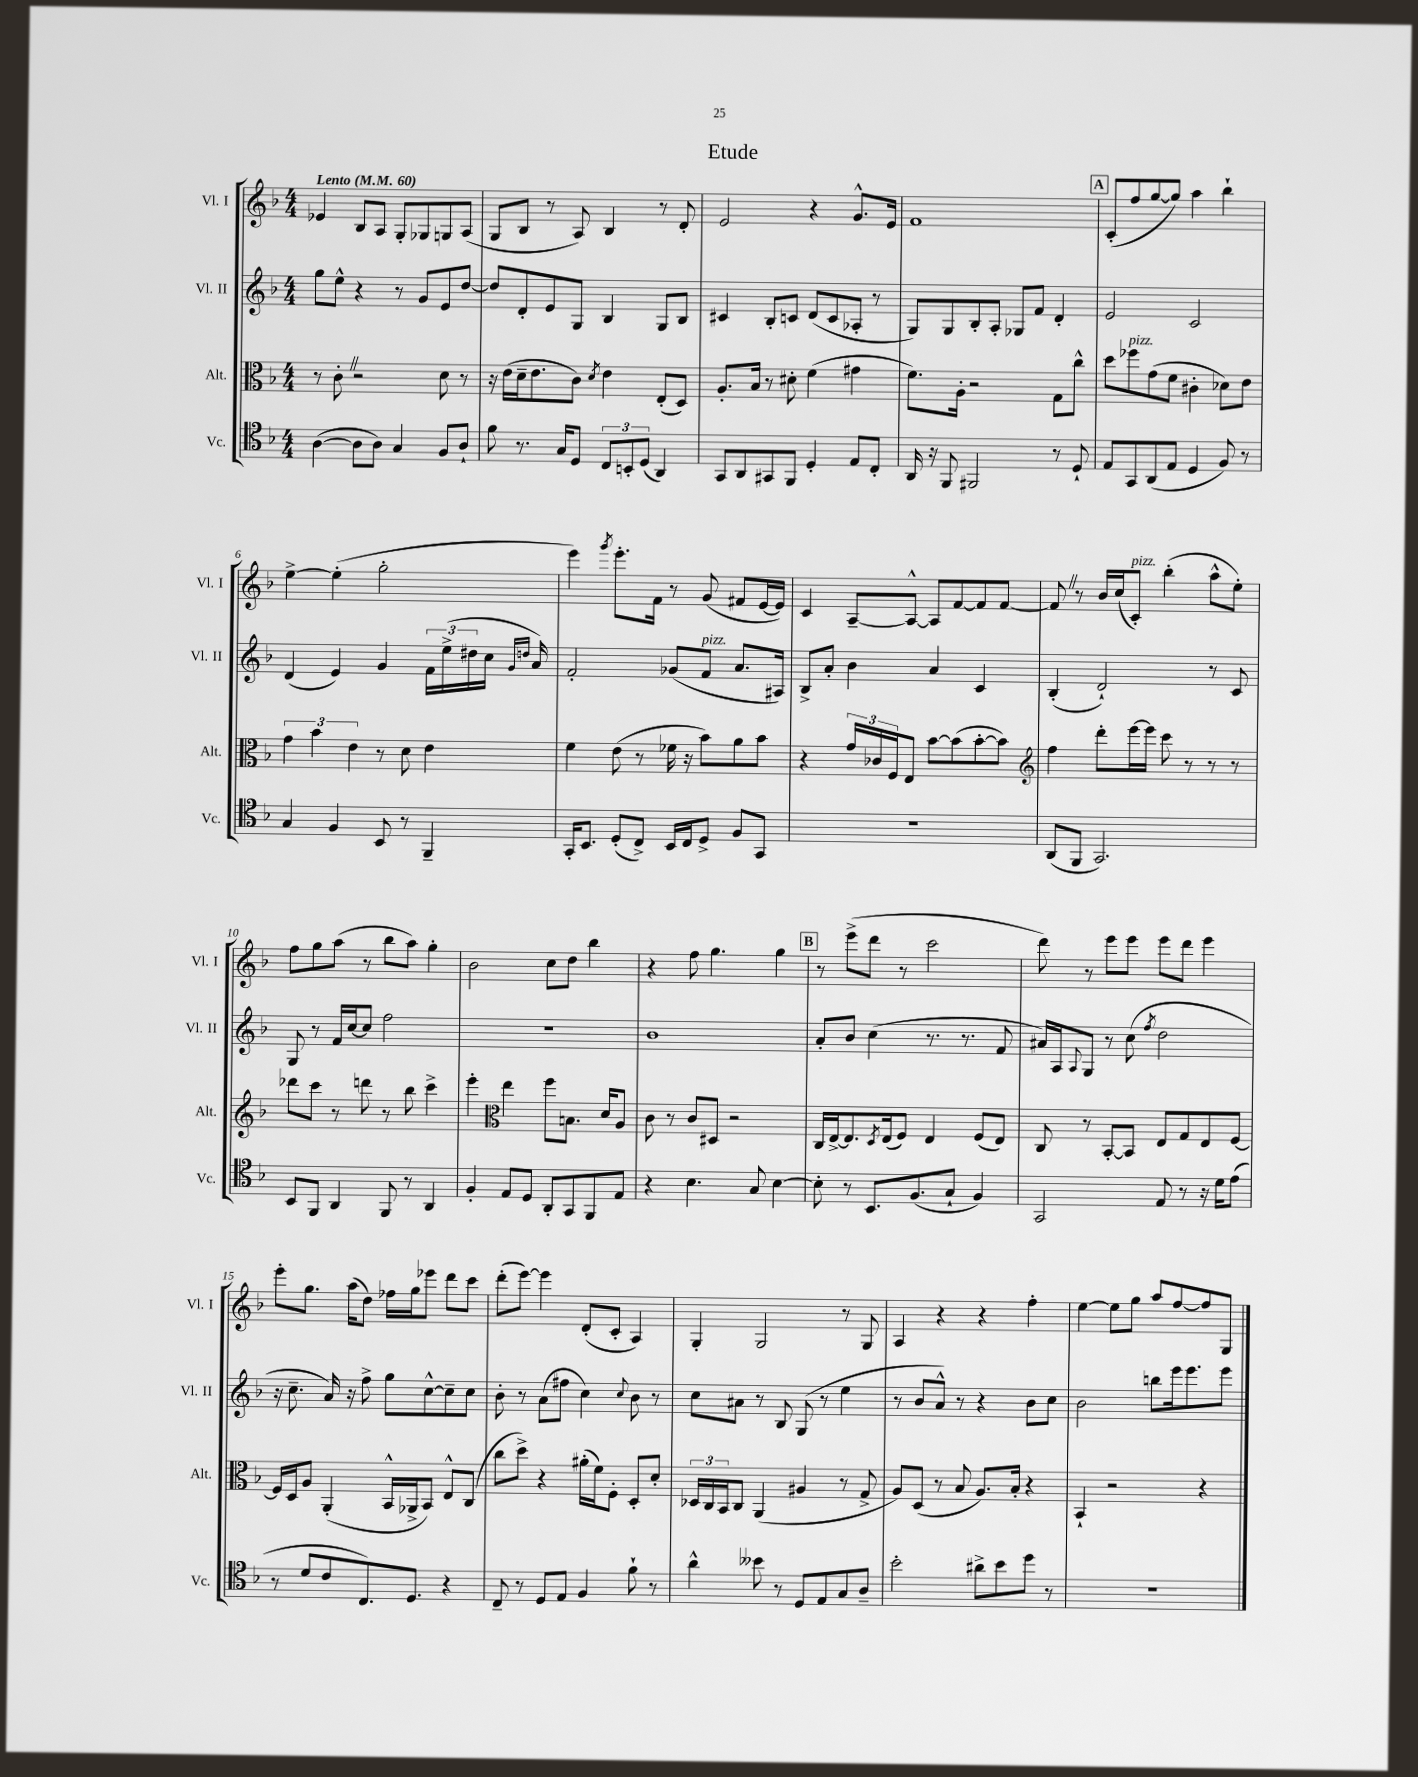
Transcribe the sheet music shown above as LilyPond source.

\header { title = "Etude" }
<<
\new StaffGroup <<
\new Staff = "s0" \with { instrumentName = "Vl. I" shortInstrumentName = "Vl. I" } {
    \clef treble \key f \major \numericTimeSignature \time 4/4 \tempo "Lento" 4 = 60
    ees'4 bes8 a8 g8-. ges8 g8 a8( |
    g8 bes8 r8 a8) bes4 r8 d'8-. |
    e'2 r4 g'8.-^ e'16 |
    f'1 |
    \mark \markup { \box "A" } c'8-.( f''8 g''8~ g''8) a''4 bes''4-! |
    e''4~-> e''4-.( g''2-. |
    e'''4) \acciaccatura { g'''8 } e'''8.-. f'16 r8 g'8( fis'8 e'16~ e'16) |
    c'4 a8~-- a8~-^ a8 f'8~ f'8 f'8~ |
    f'8 \once \override BreathingSign.text = \markup { \musicglyph "scripts.caesura.straight" } \breathe r8 bes'16 c''16( c'8-.^\markup { \italic "pizz." }) bes''4-.( a''8-^ e''8-.) |
    f''8 g''8 a''8( r8 bes''8 a''8) g''4-. |
    bes'2 c''8 d''8 bes''4 |
    r4 f''8 g''4. g''4 |
    \mark \markup { \box "B" } r8 e'''8->( d'''8 r8 c'''2 |
    d'''8) r8 e'''8 e'''8 e'''8 d'''8 e'''4 |
    e'''8-. g''8. a''16( d''8) fes''16 g''16 ees'''8 d'''8 c'''8 |
    d'''8-.( e'''8~) e'''4 d'8-.( c'8-. a4) |
    g4-. g2 r8 g8 |
    a4 r4 r4 f''4-. |
    e''4~ e''8 g''8 a''8 f''8~ f''8 g8 \bar "|." |
}
\new Staff = "s1" \with { instrumentName = "Vl. II" shortInstrumentName = "Vl. II" } {
    \clef treble \key f \major \numericTimeSignature \time 4/4
    g''8 e''8-^ r4 r8 g'8 e'8 d''8~ |
    d''8 d'8-. e'8 g8 bes4 g8 bes8 |
    cis'4 bes8-. c'8 d'8( c'8 aes8-. r8 |
    g8) g8 bes8-. a8-. ges8 f'8 d'4-. |
    \mark \markup { \box "A" } e'2 c'2 |
    d'4( e'4) g'4 \tuplet 3/2 { f'16 e''16->( dis''16 } c''16 \grace { g'16 d''16 } a'16) |
    f'2-. ges'8( f'8^\markup { \italic "pizz." } a'8. ais16) |
    bes8-> a'8-. bes'4 a'4 c'4 |
    bes4-.( d'2-!) r8 c'8 |
    g8 r8 f'16 c''16~ c''8 f''2 |
    r1 |
    bes'1 |
    \mark \markup { \box "B" } a'8-. bes'8 c''4( r8. r8. f'8 |
    ais'16) a16 \appoggiatura { a8 } g8 r8 c''8( \acciaccatura { f''8 } d''2 |
    r16 c''8.-- a'16) r16 f''8-> g''8 c''8~-^ c''8-- c''8 |
    bes'8-. r8 a'8( fis''8 c''4) \appoggiatura { c''8 } bes'8 r8 |
    c''8 ais'8 r8 bes8 g8( r8 e''4 |
    r8 bes'8 a'8-^) r8 r4 bes'8 c''8 |
    bes'2 b''8 e'''16 e'''8. e'''8 \bar "|." |
}
\new Staff = "s2" \with { instrumentName = "Alt." shortInstrumentName = "Alt." } {
    \clef alto \key f \major \numericTimeSignature \time 4/4
    r8 c'8-. \once \override BreathingSign.text = \markup { \musicglyph "scripts.caesura.straight" } \breathe r2 d'8 r8 |
    r16 e'16( d'16-- e'8. c'8) \acciaccatura { d'8 } e'4 e8-.( d8) |
    a8.-. bes16 r8 dis'8-. f'4( gis'4 |
    f'8.) a16-. r2 g8 c''8-^ |
    \mark \markup { \box "A" } d''8 fes''8^\markup { \italic "pizz." } g'8( f'8 cis'4-. des'8) e'8 |
    \tuplet 3/2 { g'4 bes'4 e'4 } r8 d'8 e'4 |
    f'4 e'8( r8 fes'16 r16 bes'8) a'8 bes'8 |
    r4 \tuplet 3/2 { g'16 ces'16 f16 } e8 bes'8~ bes'8( bes'8~-. bes'8) |
    \clef treble f''4 d'''8-. e'''16~ e'''16 c'''8 r8 r8 r8 |
    des'''8 c'''8 r8 d'''8 r8 bes''8 c'''4-> |
    e'''4-. \clef alto e''4 f''8 b8. d'16 a8 |
    c'8 r8 c'8 dis8 r2 |
    \mark \markup { \box "B" } c16 e16~-> e8. \acciaccatura { d8 } e16( f8) e4 f8( e8) |
    c8 r8 bes,8~-. bes,8 e8 g8 e8 f8~ |
    f16 d16 a8 a,4-.( bes,16-^ aes,16-> bes,8) e8-^ c8( |
    c''8 d''8->) r4 ais'16-.( f'16) f8-. d8-. d'8-. |
    \tuplet 3/2 { des16 c16 bes,16 } c8 a,4( ais4 r8 g8-> |
    a8) d8( r8 bes8 a8.) bes16-. r4 |
    bes,4-! r2 r4 \bar "|." |
}
\new Staff = "s3" \with { instrumentName = "Vc." shortInstrumentName = "Vc." } {
    \clef tenor \key f \major \numericTimeSignature \time 4/4
    a4~( a8 a8) g4 f8 a8-! |
    f'8 r8. g16 d8 \tuplet 3/2 { c8 b,8-. d8( } a,4) |
    g,8 a,8 gis,8 f,8 d4-. e8 c8-. |
    a,16 r16 f,8 fis,2 r8 d8-! |
    \mark \markup { \box "A" } e8 g,8 a,8( e8 d4 f8) r8 |
    g4 f4 bes,8 r8 f,4-- |
    g,16-. bes,8. d8-.( c8->) bes,16 c16 d8-> f8 g,8 |
    R1 |
    a,8( f,8 g,2.) |
    bes,8 f,8 a,4 f,8 r8 a,4 |
    f4-. e8 d8 a,8-. g,8 f,8 e8 |
    r4 bes4. g8 bes4~ |
    \mark \markup { \box "B" } bes8-. r8 bes,8. f8.( g8-! f4) |
    g,2 e8 r8 r16 d'16 e'8( |
    r8 d'8 c'8 c8.) d8. r4 |
    c8-- r8 d8 e8 f4 f'8-! r8 |
    a'4-^ beses'8 r8 d8 e8 g8 a8-- |
    bes'2-. ais'8-> bes'8 d''8 r8 |
    R1 \bar "|." |
}
>>
>>
